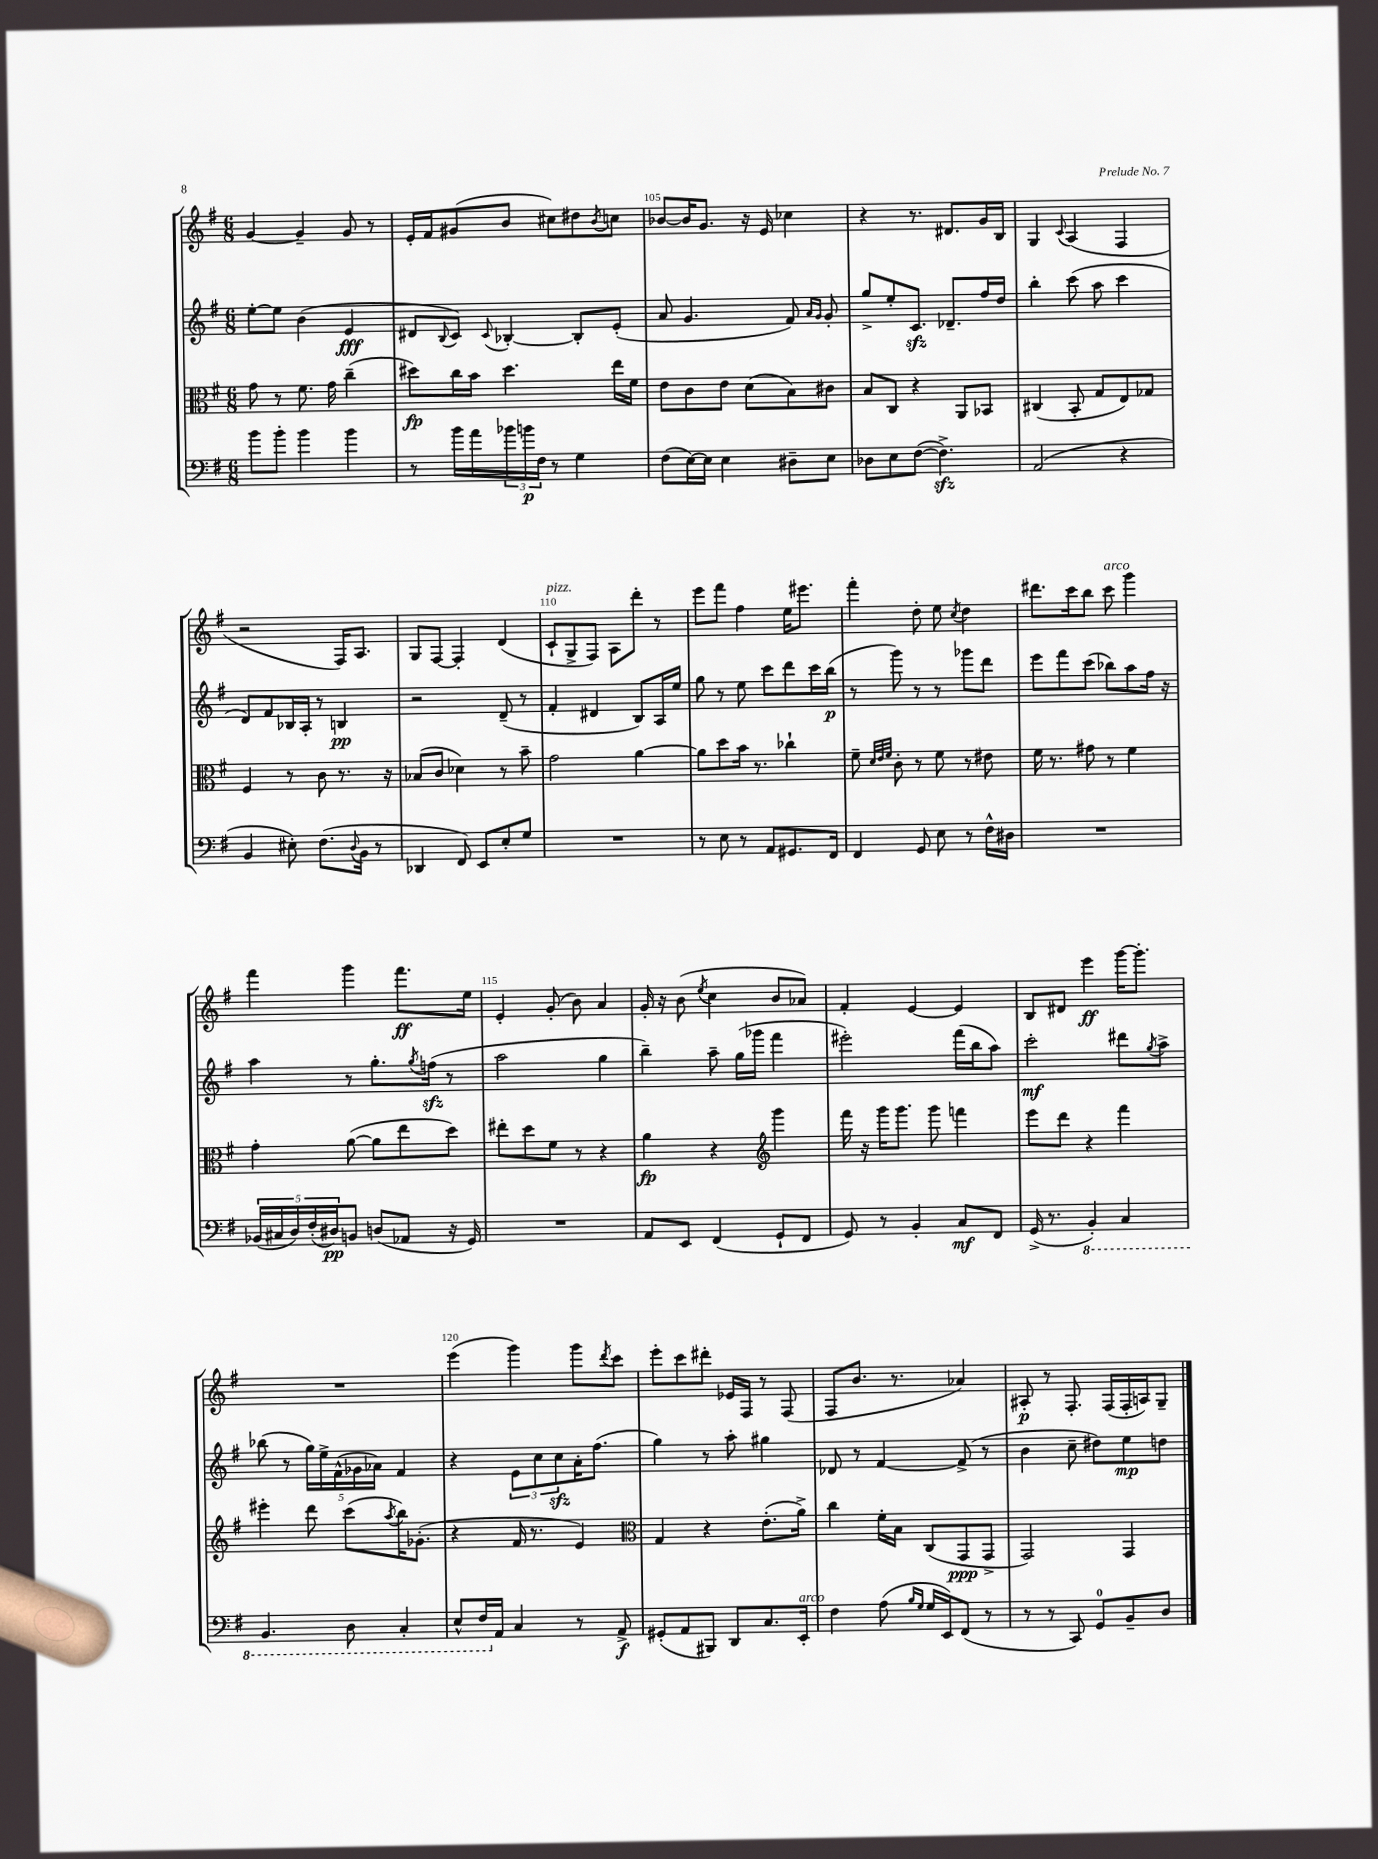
<<
\new StaffGroup <<
\new Staff = "s0" {
    \clef treble \key g \major \numericTimeSignature \time 6/8
    g'4~ g'4-- g'8 r8 |
    e'16-. fis'16 gis'8( b'8 cis''8) dis''8 \acciaccatura { b'8 } c''8 |
    bes'8~ bes'16 g'8. r16 e'16 ces''4 |
    r4 r8. dis'8. g'16 b16 |
    g4 \appoggiatura { c'8 } a4( fis4 |
    r2 fis16) a8. |
    g8 fis8~ fis4-. d'4( |
    c'8-!^\markup { \italic "pizz." } g8-> fis8) a8 d'''8-. r8 |
    e'''8 fis'''8 fis''4 e''16 eis'''8. |
    fis'''4-. d''8-. e''8 \acciaccatura { c''8 } d''4 |
    dis'''8. c'''16 b''8 c'''8^\markup { \italic "arco" } g'''4 |
    fis'''4 g'''4 fis'''8.\ff e''16 |
    e'4-. g'8-.( b'8) a'4 |
    g'16-. r16 b'8( \acciaccatura { e''8 } c''4 b'8 aes'8) |
    fis'4-. e'4~ e'4 |
    b8 dis'8 e'''4\ff g'''16~ g'''8.-. |
    R2. |
    e'''4( g'''4) g'''8 \acciaccatura { d'''8 } c'''8 |
    e'''8-. c'''8 dis'''8-. ees'16 fis16 r8 fis8( |
    fis8 b'8. r8. aes'4) |
    ais8-.\p r8 fis8.-. fis16( fis16-. a16) g8-- \bar "|." |
}
\new Staff = "s1" {
    \clef treble \key g \major \numericTimeSignature \time 6/8
    e''8~-. e''8 b'4( e'4\fff |
    dis'8 \appoggiatura { b8 } c'8) \appoggiatura { c'8 } bes4~-. bes8-. e'8-.( |
    a'8 g'4. fis'8) \grace { a'16 g'16 } g'8-. |
    g''8-> e''8-. c'8.\sfz des'8.-- fis''16 d''16 |
    b''4-. c'''8( a''8 c'''4 |
    d'8) fis'8 bes16 a16-. r8 b4\pp |
    r2 d'8--( r8 |
    fis'4-. dis'4 b8) a16 e''16 |
    g''8 r8 e''8 c'''8 d'''8 c'''16 b''16\p( |
    r8 g'''8) r8 r8 ges'''8 d'''8 |
    e'''8 fis'''8 c'''8( bes''8) a''8 fis''16 r16 |
    a''4 r8 g''8.-. \acciaccatura { g''8 } f''16\sfz( r8 |
    a''2 g''4 |
    b''4--) a''8-- g''16( ges'''16 fis'''4 |
    eis'''2-.) fis'''16( b''16 a''8) |
    c'''2-.\mf dis'''8 \acciaccatura { g''8 } a''8-> |
    bes''8( r8 \tuplet 5/4 { g''16) e''16-> fis'16-^( ges'16 aes'16) } fis'4 |
    r4 \tuplet 3/2 { e'8 c''8 c''8\sfz } a'16-. fis''8.( |
    g''4) r8 a''8-. gis''4 |
    des'8 r8 fis'4~ fis'8->( r8 |
    b'4 c''8-- dis''8) e''8\mp d''8 \bar "|." |
}
\new Staff = "s2" {
    \clef alto \key g \major \numericTimeSignature \time 6/8
    g'8 r8 fis'8. g'16 c''4--( |
    dis''8\fp) c''16 b'16 dis''4. e''16 fis'16 |
    e'8 c'8 e'8 d'8( b8) cis'8 |
    b8 c8 r4 a,8 bes,8 |
    cis4( b,8-. g8 e8) ges8 |
    fis4 r8 c'8 r8. r16 |
    bes8( c'8 des'4) r8 b'8-- |
    g'2 a'4~ |
    a'8 d''8 b'16 r8. ces''4-! |
    fis'8-- \grace { d'32 e'32 fis'32 } c'8-. r8 fis'8 r8 eis'8 |
    fis'16 r8. gis'8 r8 fis'4 |
    g'4-. a'8~( a'8 e''8 d''8) |
    eis''8-. d''8 fis'8 r8 r4 |
    a'4\fp r4 \clef treble g'''4 |
    fis'''16 r16 g'''16 g'''8. g'''8 f'''4 |
    e'''8 d'''8 r4 fis'''4 |
    eis'''4-. d'''8 c'''8( \acciaccatura { a''8 } b''16) ges'8.-.( |
    r4 fis'16 r8. e'4) |
    \clef alto g4 r4 e'8.-.( a'16->) |
    c''4 fis'16-. b16 c8( g,8\ppp g,8-> |
    g,2) g,4 \bar "|." |
}
\new Staff = "s3" {
    \clef bass \key g \major \numericTimeSignature \time 6/8
    b'8 b'8-. b'4 b'4 |
    r8 b'16 a'16 \tuplet 3/2 { bes'16 b'16\p fis16 } r8 g4 |
    fis8( e16~) e16 e4 dis8-- e8 |
    des8 e8 fis8~( fis4.->\sfz) |
    a,2( r4 |
    b,4 eis8-.) fis8.( \appoggiatura { d8 } b,16 r8 |
    des,4 fis,8) e,8 e8-. g8 |
    R2. |
    r8 e8 r8 a,8 gis,8. fis,16 |
    fis,4 g,8 e8 r8 fis16-^ dis16 |
    R2. |
    \tuplet 5/4 { bes,16( cis16 d16) fis16-.( dis16\pp) } b,8 d8( aes,8 r16 g,16) |
    R2. |
    a,8 e,8 fis,4( g,8-! fis,8 |
    g,8) r8 b,4-. c8\mf fis,8 |
    g,16->( r8. \ottava #-1 b,,4-.) c,4 |
    b,,4. d,8 c,4-. |
    e,8-^ fis,16 \ottava #0 a,16 c4 r8 a,8->\f |
    gis,8-.( a,8 bis,,8) d,8 c8. e,16-.^\markup { \italic "arco" } |
    fis4 a8( \grace { b16 g16 } g16 e,16) fis,8( r8 |
    r8 r8 c,8) g,8-0 b,8-- d8 \bar "|." |
}
>>
>>
\layout { \context { \Score currentBarNumber = #103 \override BarNumber.break-visibility = ##(#f #t #t) barNumberVisibility = #(every-nth-bar-number-visible 5) } }
